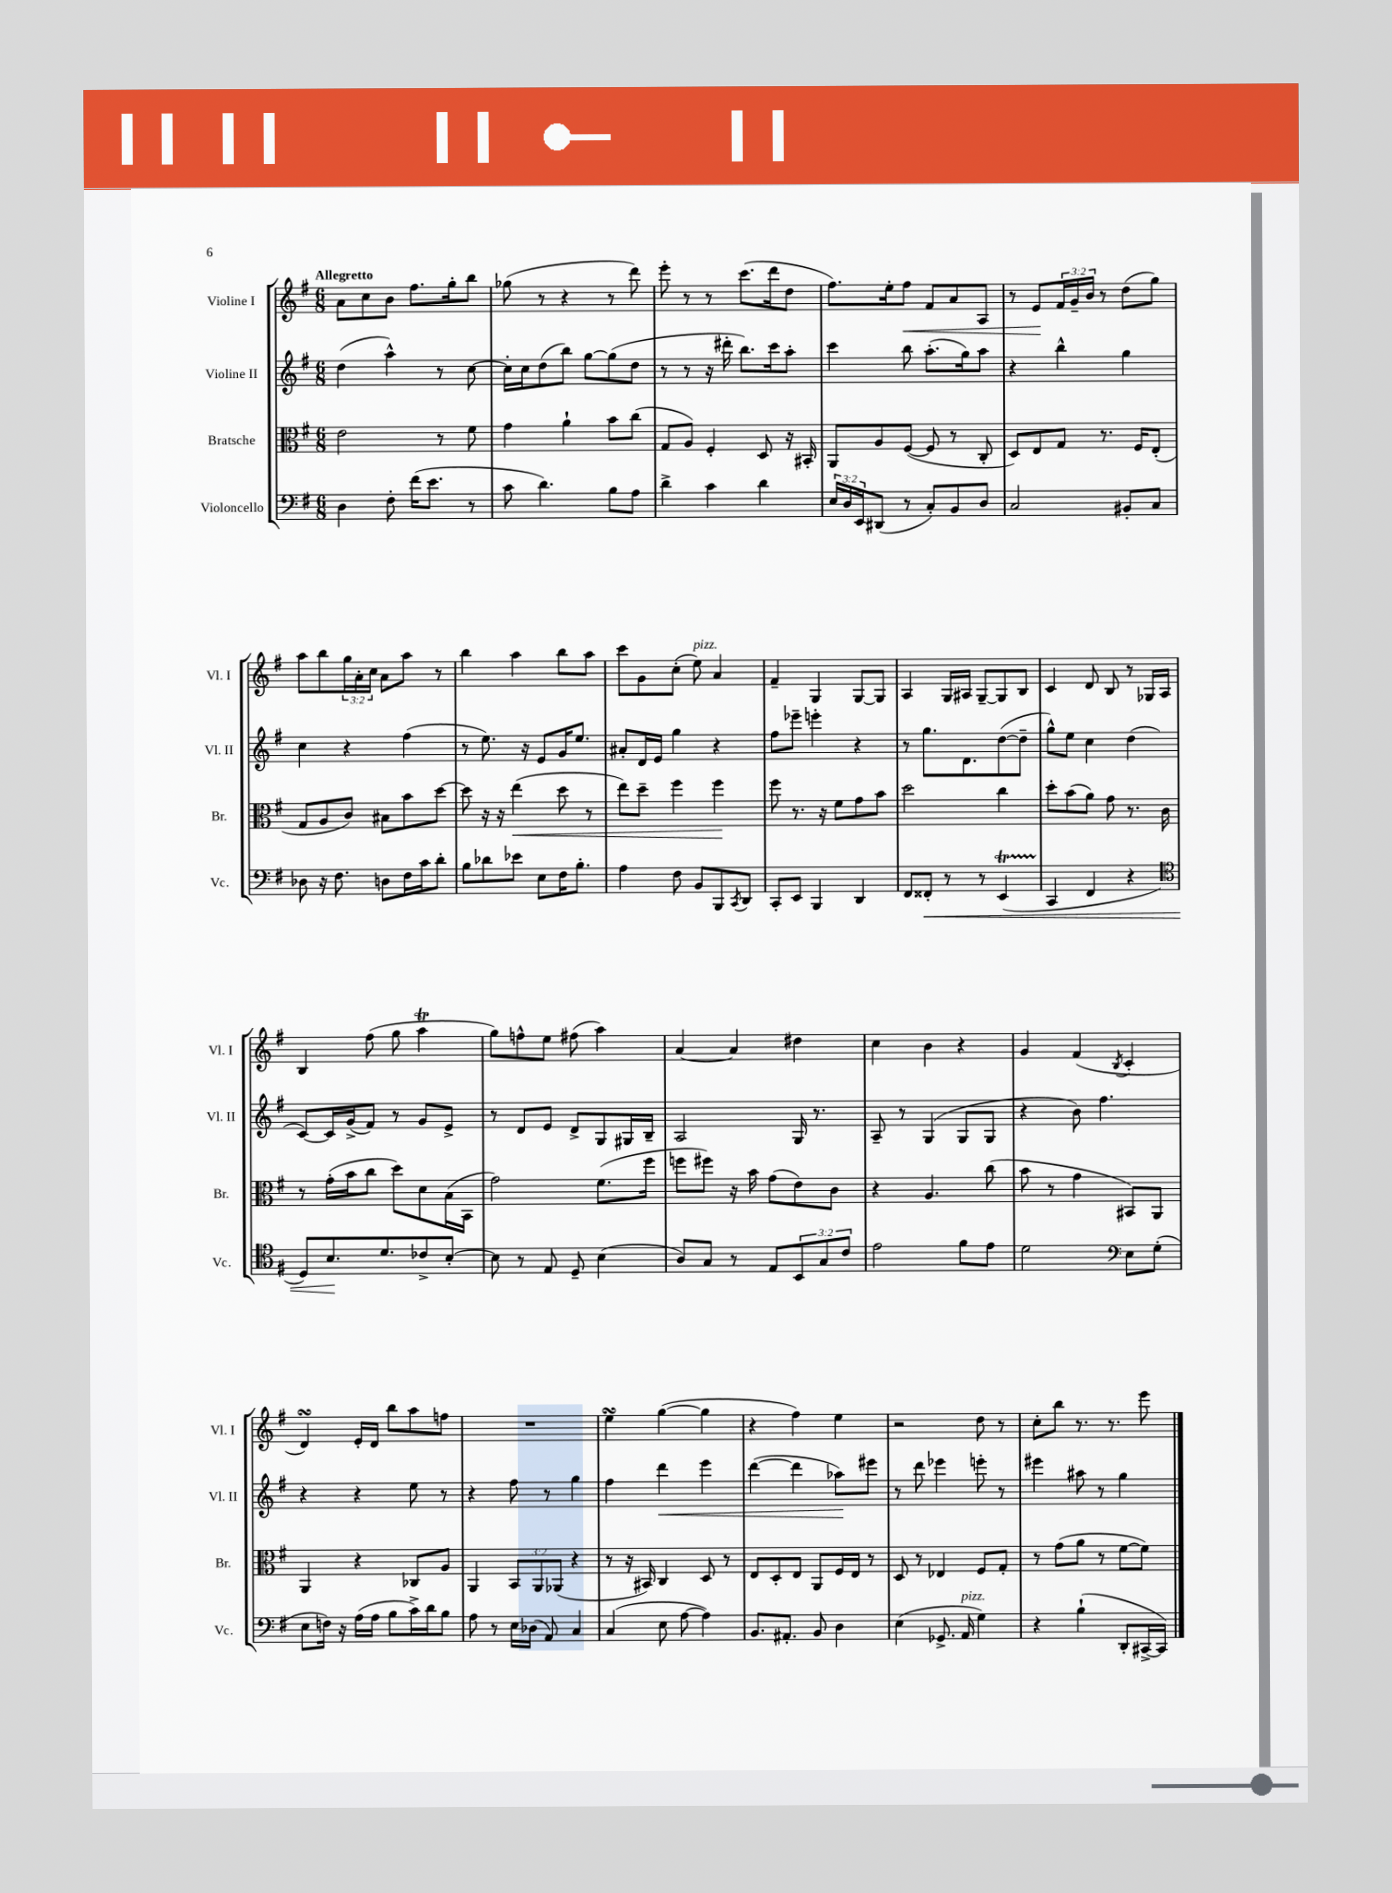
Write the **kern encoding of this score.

**kern	**dynam	**kern	**dynam	**kern	**dynam	**kern	**dynam
*part4	*part4	*part3	*part3	*part2	*part2	*part1	*part1
*staff4	*staff4	*staff3	*staff3	*staff2	*staff2	*staff1	*staff1
*I"Violoncello	*	*I"Bratsche	*	*I"Violine II	*	*I"Violine I	*
*I'Vc.	*	*I'Br.	*	*I'Vl. II	*	*I'Vl. I	*
*clefF4	*	*clefC3	*	*clefG2	*	*clefG2	*
*k[f#]	*	*k[f#]	*	*k[f#]	*	*k[f#]	*
*M6/8	*	*M6/8	*	*M6/8	*	*M6/8	*
=1	=1	=1	=1	=1	=1	=1	=1
!	!	!	!	!	!	!LO:TX:a:B:t=Allegretto	!
4D\	.	2e\	.	(4dd\	.	8a\L	.
.	.	.	.	.	.	8cc\	.
8F#'\	.	.	.	4aa^^\)	.	8b\J	.
(16f#\KL	.	.	.	.	.	8.ff#\L	.
8.e\J	.	.	.	.	.	.	.
.	.	8r	.	8r	.	.	.
.	.	.	.	.	.	16gg'\k	.
8r	.	8f#\	.	[8cc\	.	8bb\J	.
=2	=2	=2	=2	=2	=2	=2	=2
8c\	.	4g\	.	16cc'\LL]	.	(8gg-X\	.
.	.	.	.	16cc\J	.	.	.
4.d\)	.	.	.	(8dd\	.	8r	.
.	.	4a`\	.	8bb\J)	.	4r	.
.	.	.	.	[8gg\L	.	.	.
8B\L	.	8b\L	.	(8gg\]	.	8r	.
8A\J	.	(8cc\J	.	8dd\J	.	8ddd\)	.
=3	=3	=3	=3	=3	=3	=3	=3
4d^\	.	8G/L	.	8r	.	8eee'\	.
.	.	8A/J)	.	8r	.	8r	.
4c\	.	4F#'/	.	16r	.	8r	.
.	.	.	.	16ddd#X'\	.	.	.
.	.	.	.	8.bb\L)	.	(8.ccc\L	.
4d\	.	8D/	.	.	.	.	.
.	.	.	.	16ccc\k	.	16ddd\k	.
.	.	16r	.	8aa'\J	.	8dd\J	.
.	.	16BB#X'/	.	.	.	.	.
=4	=4	=4	=4	=4	=4	=4	=4
24E/LL	.	8AA/L	.	4ccc\	.	8.ff#\L)	.
24D/	.	.	.	.	.	.	.
24EE/J	.	.	.	.	.	.	.
(8DD#X/J	.	8A/	.	.	.	.	.
.	.	.	.	.	.	16ee'\k	.
!	!	!	!	!	!	!	!LO:HP:b
8r	.	([8F#/J	.	8bb\	.	8ff#\J	<
8C'/L)	.	8F#/]	.	(8.aa'\L	.	8f#/L	.
8BB/	.	8r	.	.	.	8a/	.
.	.	.	.	16gg\k)	.	.	.
8D/J	.	8C'/	.	8aa\J	.	8A/J	.
=5	=5	=5	=5	=5	=5	=5	=5
2C/	.	8D/L)	.	4r	.	8r	.
.	.	8E/	.	.	.	8e/L	.
.	.	8G/J	.	4bb^^\	.	24f#/L	[
.	.	.	.	.	.	24g~/	.
.	.	.	.	.	.	24b/JJ	.
.	.	8.r	.	.	.	8r	.
8BB#X'/L	.	.	.	4gg\	.	(8dd\L	.
.	.	16F#/KL	.	.	.	.	.
8C/J	.	(8E'/J	.	.	.	8gg\J)	.
!!LO:LB:g=z
=6	=6	=6	=6	=6	=6	=6	=6
8D-X\	.	8G/L	.	4cc\	.	8aa\L	.
16r	.	8A/	.	.	.	8bb\	.
8.F#\	.	.	.	.	.	.	.
.	.	8c/J)	.	4r	.	24gg\L	.
.	.	.	.	.	.	24a'\	.
.	.	.	.	.	.	24cc\JJ	.
8Dn\L	.	8B#X\L	.	.	.	8a\L	.
16F#\L	.	8b\	.	(4ff#\	.	8aa\J	.
16c\J	.	.	.	.	.	.	.
8d'\J	.	[8dd\J	.	.	.	8r	.
=7	=7	=7	=7	=7	=7	=7	=7
8B\L	.	8dd\]	.	8r	.	4bb\	.
8d-X\	.	16r	.	8.ee\)	.	.	.
.	.	16r	.	.	.	.	.
!	!	!	!LO:HP:b	!	!	!	!
8e-X\J	.	(4ee\	<	.	.	4aa\	.
.	.	.	.	16r	.	.	.
8E\L	.	.	.	8e/L	.	.	.
16F#\K	.	8dd\	.	16g/K	.	8bb\L	.
8.B'\J	.	.	.	8.ee/J	.	.	.
.	.	8r	.	.	.	8aa\J	.
=8	=8	=8	=8	=8	=8	=8	=8
4A\	.	8ee\L)	.	8a#X'/L	.	8ccc\L	.
.	.	8dd~\J	.	16d/L	.	8g\	.
.	.	.	.	16e/JJ	.	.	.
8F#\	.	4ff#\	.	4gg\	.	(8cc'\J	.
!	!	!	!	!	!	!LO:TX:a:i:t=pizz.	!
8BB/L	.	.	.	.	.	8ee\)	.
8BBB/	.	4ff#\	.	4r	.	4a/	.
8qCC/	.	.	.	.	.	.	.
8DD/J	.	.	.	.	.	.	.
.	.	.	[	.	.	.	.
=9	=9	=9	=9	=9	=9	=9	=9
8CC'/L	.	8ff#\	.	8ff#\L	.	4f#~/	.
8EE/J	.	8.r	.	8eee-X~\J	.	.	.
4BBB/	.	.	.	4eeen'\	.	4G/	.
.	.	16r	.	.	.	.	.
.	.	8f#\L	.	.	.	.	.
4DD/	.	8g\	.	4r	.	[8G/L	.
.	.	8b\J	.	.	.	8G/J]	.
=10	=10	=10	=10	=10	=10	=10	=10
8FF#/L	.	2dd\	.	8r	.	4A/	.
!	!LO:HP:b	!	!	!	!	!	!
8FF##X'/J	<	.	.	8.gg\L	.	.	.
8r	.	.	.	.	.	16G/LL	.
.	.	.	.	8.d\	.	16A#X/JJ	.
8r	.	.	.	.	.	[8G~/L	.
(4EET/	.	4cc\	.	([8dd\	.	8G/]	.
.	.	.	.	8dd~\J]	.	8B/J	.
=11	=11	=11	=11	=11	=11	=11	=11
4CC/	.	8dd'\L	.	8gg^^\L)	.	4c/	.
.	.	(8b\	.	8ee\J	.	.	.
4FF#/	.	8a\J)	.	4cc\	.	8d/	.
.	.	8g\	.	.	.	8B/	.
4r	.	8.r	.	(4dd\	.	8r	.
.	.	.	.	.	.	16G-X/LL	.
.	.	16c\	.	.	.	16A/JJ	.
!!LO:LB:g=z
=12	=12	=12	=12	=12	=12	=12	=12
*clefC4	*	*	*	*	*	*	*
8D/L)	.	8r	.	[8c/L)	.	4B/	.
8.B/	.	(16g'\LL	.	16c/L]	.	.	.
.	.	16b\J	.	(16g^/J	.	.	.
.	.	8cc\J	.	8f#/J)	.	(8ff#\	.
8.d/	[	.	.	.	.	.	.
.	.	8dd\L)	.	8r	.	8gg\	.
8c-X^/	.	8d\	.	8g/L	.	4aaT\	.
[8B'/J	.	(16B\L	.	8e^/J	.	.	.
.	.	16BB\JJ	.	.	.	.	.
=13	=13	=13	=13	=13	=13	=13	=13
8B\]	.	2g\)	.	8r	.	8gg\L)	.
8r	.	.	.	8d/L	.	8ffn^^\	.
8E/	.	.	.	8e/J	.	8ee\J	.
8D~/	.	.	.	8d^/L	.	(8ff#X\	.
(4B\	.	(8.f#\L	.	8G/	.	4aa\)	.
.	.	.	.	16G#X/L	.	.	.
.	.	16ff#\Jk	.	16B~/JJ	.	.	.
=14	=14	=14	=14	=14	=14	=14	=14
8A/L)	.	8ffn\L	.	2A/	.	[4a/	.
8G/J	.	8ff#X\J)	.	.	.	.	.
8r	.	16r	.	.	.	4a/]	.
.	.	16b\	.	.	.	.	.
8E/L	.	(8g\L	.	.	.	.	.
12BB/	.	8e\)	.	16G/	.	4dd#X\	.
.	.	.	.	8.r	.	.	.
12G/	.	.	.	.	.	.	.
.	.	8c\J	.	.	.	.	.
12c/J	.	.	.	.	.	.	.
=15	=15	=15	=15	=15	=15	=15	=15
2e\	.	4r	.	8A~/	.	4cc\	.
.	.	.	.	8r	.	.	.
.	.	4.A/	.	(4G/	.	4b\	.
8f#\L	.	.	.	8G/L	.	4r	.
8e\J	.	(8cc\	.	8G/J	.	.	.
=16	=16	=16	=16	=16	=16	=16	=16
2d\	.	8b\	.	4r	.	4g/	.
.	.	8r	.	.	.	.	.
.	.	4g\	.	8b\)	.	(4f#/	.
.	.	.	.	4.ff#\	.	.	.
*clefF4	*	*	*	*	*	*	*
.	.	.	.	.	.	8qB/	.
8E\L	.	8BB#X/L)	.	.	.	4c'/	.
(8G'\J	.	8AA/J	.	.	.	.	.
!!LO:LB:g=z
=17	=17	=17	=17	=17	=17	=17	=17
8E\L	.	4AA/	.	4r	.	4dsSSS/)	.
16Fn\Jk)	.	.	.	.	.	.	.
16r	.	.	.	.	.	.	.
(16A\LL	.	4r	.	4r	.	16e'/LL	.
16A\JJ	.	.	.	.	.	16d/JJ	.
8B\L	.	.	.	.	.	8bb\L	.
16c^\L)	.	8C-X/L	.	8ee\	.	8aa\	.
16d\J	.	.	.	.	.	.	.
8B\J	.	8A/J	.	8r	.	8ffn\J	.
=18	=18	=18	=18	=18	=18	=18	=18
8A\	.	4AA/	.	4r	.	2.r	.
8r	.	.	.	.	.	.	.
16E\LL	.	12BB/L	.	8ff#\	.	.	.
(16D-X\JJ	.	.	.	.	.	.	.
.	.	12AA/	.	.	.	.	.
8AA/)	.	.	.	8r	.	.	.
.	.	(12AA-X/J	.	.	.	.	.
4C/	.	4r	.	4gg\	.	.	.
=19	=19	=19	=19	=19	=19	=19	=19
(4C/	.	8r	.	4ff#\	.	4eesSSS\	.
.	.	16r	.	.	.	.	.
.	.	16BB#X/)	.	.	.	.	.
!	!	!	!	!	!LO:HP:b	!	!
8E\	.	4C/	.	4ddd\	<	([4gg\	.
[8A\	.	.	.	.	.	.	.
4A\])	.	8D/	.	4eee\	.	4gg\]	.
.	.	8r	.	.	.	.	.
=20	=20	=20	=20	=20	=20	=20	=20
8.BB/L	.	8E/L	.	([4ddd\	.	4r	.
.	.	8D'/	.	.	.	.	.
8.AA#X'/J	.	.	.	.	.	.	.
.	.	8E/J	.	4ddd\]	.	4ff#\)	.
8BB/	.	8AA/L	.	.	.	.	.
4D\	.	16F#/L	.	8aa-X\L)	.	4ee\	.
.	.	16E/JJ	.	.	.	.	.
.	.	8r	.	8eee#X\J	[	.	.
=21	=21	=21	=21	=21	=21	=21	=21
(4E\	.	8D/	.	8r	.	2r	.
.	.	8r	.	8ddd\	.	.	.
8.GG-X^/	.	4E-X/	.	4eee-X\	.	.	.
!LO:TX:a:i:t=pizz.	!	!	!	!	!	!	!
16AA/	.	.	.	.	.	.	.
4G\)	.	8F#/L	.	8eeen'\	.	8dd\	.
.	.	8G'/J	.	8r	.	8r	.
=22	=22	=22	=22	=22	=22	=22	=22
4r	.	8r	.	4eee#X\	.	8cc'\L	.
.	.	(8g\L	.	.	.	8bb\J	.
(4B`\	.	8a\J	.	8aa#X\	.	8.r	.
.	.	8r	.	8r	.	.	.
.	.	.	.	.	.	8.r	.
8DD'/L	.	[8f#\L	.	4gg\	.	.	.
[16CC#X^/L	.	8f#\J])	.	.	.	8eee\	.
16CC#/JJ])	.	.	.	.	.	.	.
==	==	==	==	==	==	==	==
*-	*-	*-	*-	*-	*-	*-	*-
